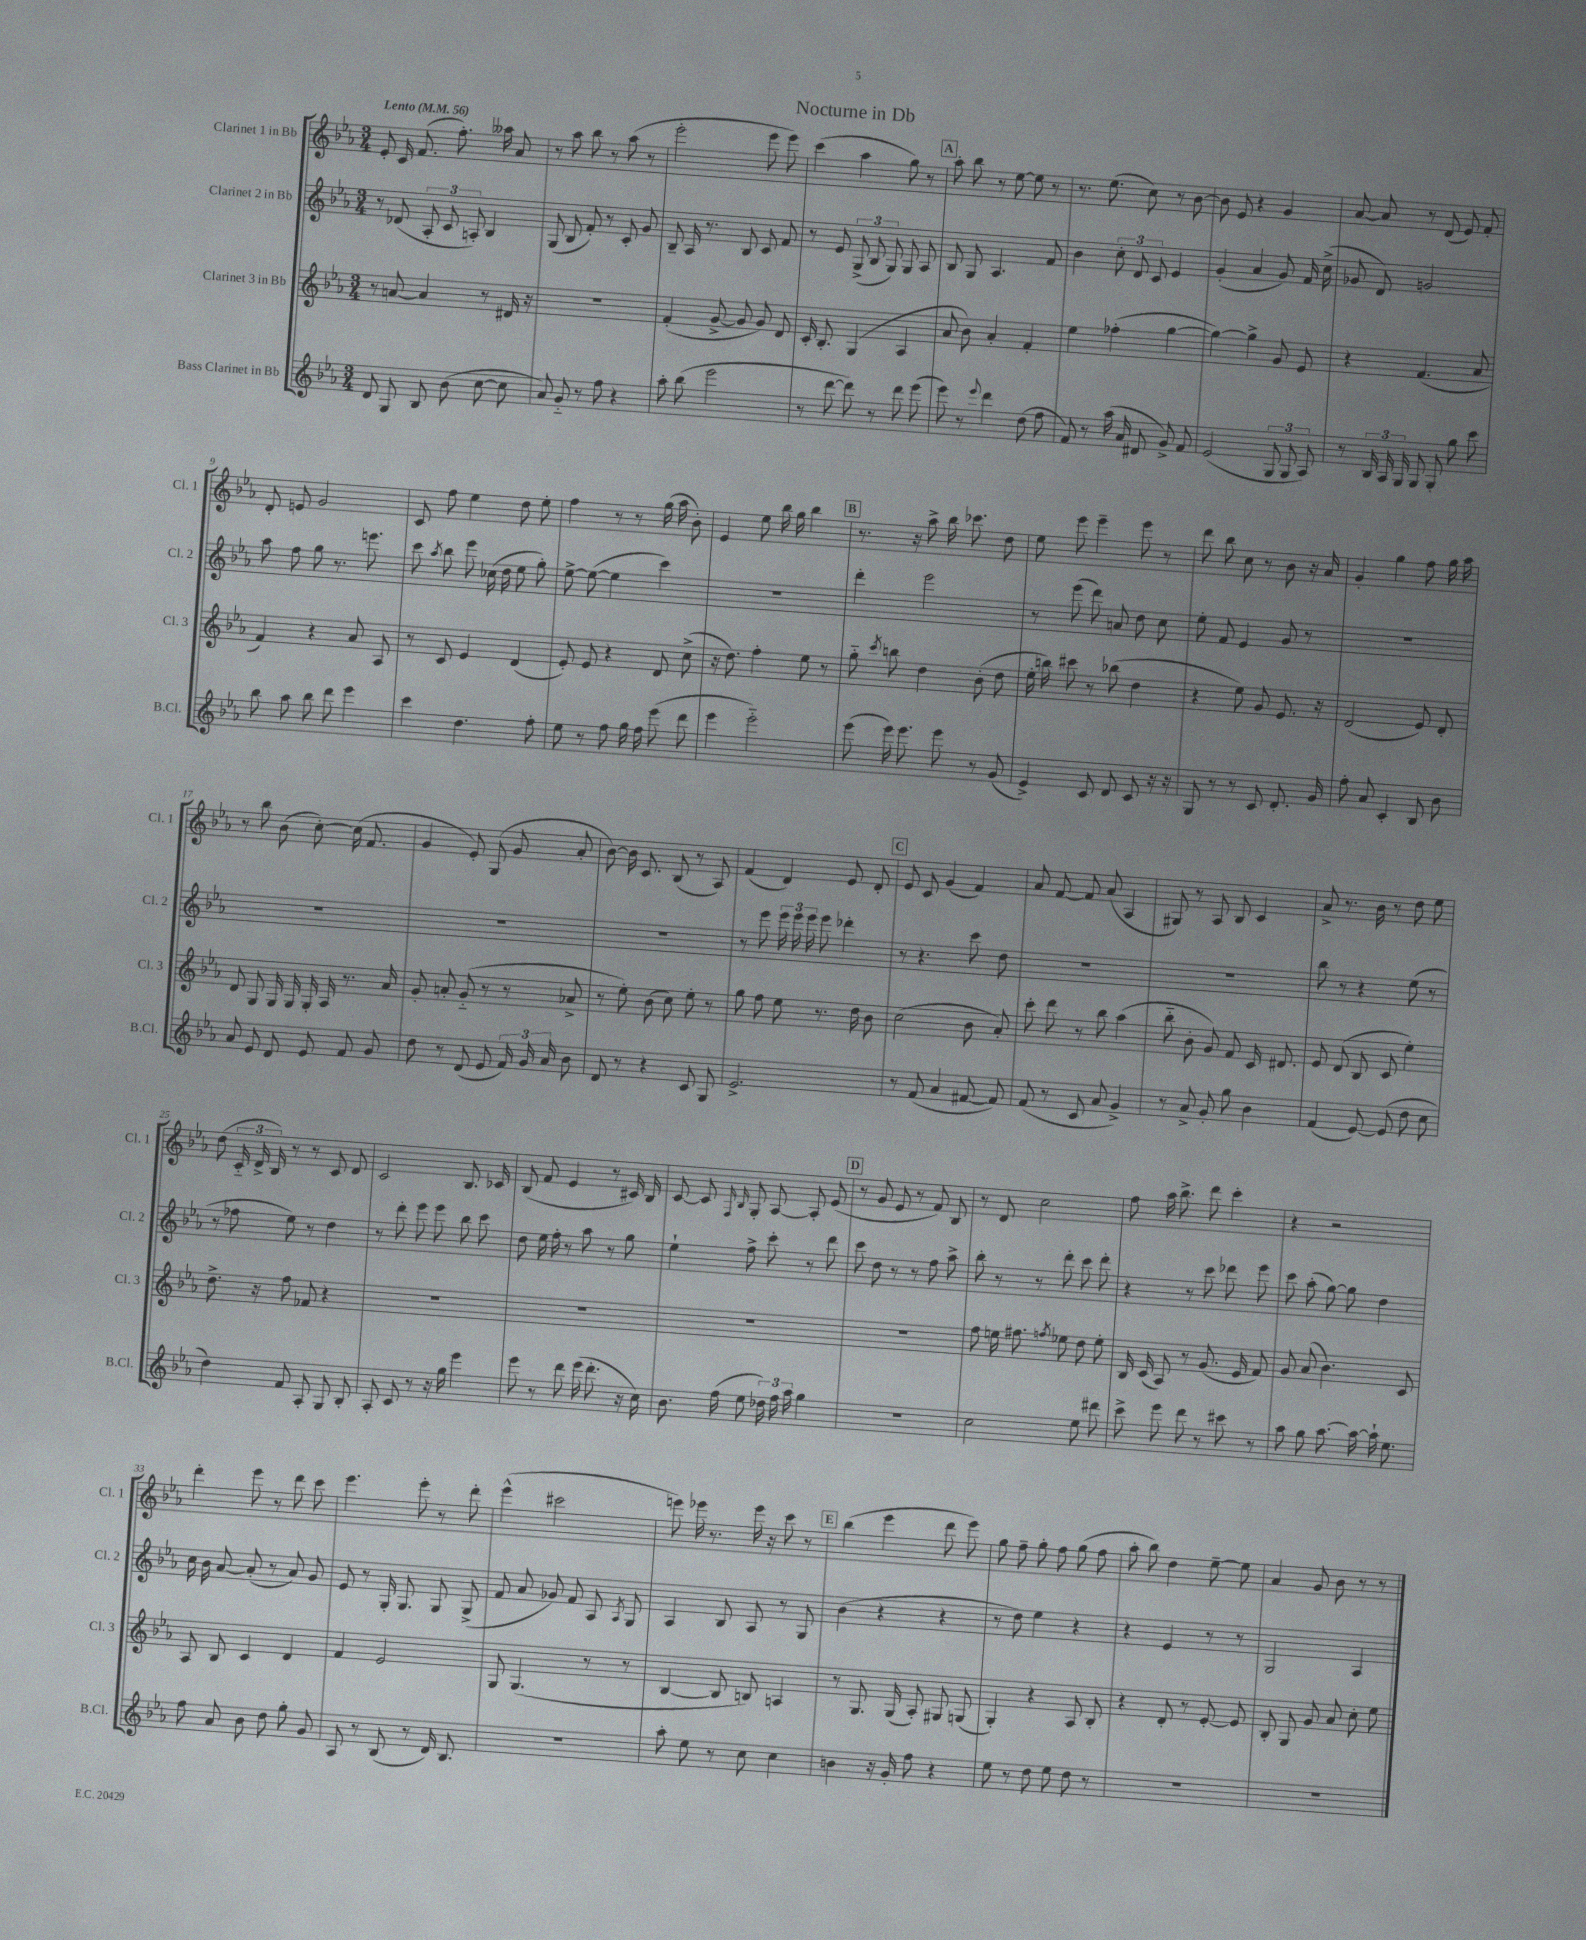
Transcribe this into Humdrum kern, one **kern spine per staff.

**kern	**kern	**kern	**kern
*staff4	*staff3	*staff2	*staff1
*clefG2	*clefG2	*clefG2	*clefG2
*k[b-e-a-]	*k[b-e-a-]	*k[b-e-a-]	*k[b-e-a-]
*M3/4	*M3/4	*M3/4	*M3/4
*MM56	*MM56	*MM56	*MM56
8d/	8r	8r	8e-'/
8G/	[8a/	(8d-/	16c/
.	.	.	(8.f/
8B-/	4a/]	12A-'/	.
.	.	12c/	.
(8b-\	.	.	8.ff'\)
.	.	12A'/)	.
[8cc\	8r	4B-/	.
.	.	.	16aa--\
8cc\]	16d#/	.	8a-/
.	16r	.	.
=	=	=	=
8a-/)	2.r	(8G/	8r
8g'~/	.	8B-/	8aa-\
8r	.	8f'/)	8bb-\
8ff\	.	8r	8r
4r	.	8c'/	(8aa-\
.	.	8g/	8r
=	=	=	=
8aa-'\	(4f'/	8B-~/	2eee-'\
(8bb-\	.	16A-/	.
.	.	8.r	.
2eee-\	[8g^/	.	.
.	8g/]	8B-/	.
.	8g/)	8c/	8eee-\
.	8d/	8f/	8eee-\)
=	=	=	=
8r	16c'/	8r	(4ccc\
.	8.B-'/	.	.
[8ddd\	.	8e-/	.
8ddd\])	(4G/	(12G^/	4aa-\
.	.	12B-/	.
8r	.	.	.
.	.	12G/)	.
8ddd\	4A-/	8G/	8gg\)
(8eee-\	.	8A-/	8r
=	=	=	=
8eee-\)	8a-/	8B-/	8aa-'\
8r	8b-\)	8G/	8bb-\
8qqeee-/	.	.	.
4ddd\	4a-'/	4.A-/	8r
.	.	.	[8ee-\
(8dd\	4f'/	.	8ee-\]
8ff\	.	8f/	8r
=	=	=	=
8f/)	4ee-\	4b-\	8.r
8r	.	.	.
.	.	.	(8.ee-\
(16aa-\	(4ff-'\	12cc'\	.
16a-/	.	.	.
.	.	12d/	.
8d#/	.	.	8cc\)
.	.	12c/	.
8g^/)	[4gg\	4e-/	8r
8f/	.	.	[8b-\
=	=	=	=
(2e-/	4gg\_)	(4g'/	8b-\]
.	.	.	8e-/
.	4gg^\]	4a-/	4r
12G/	8g/	8g/)	4g/
12G/	.	.	.
.	8e-/	16f/	.
12A-/)	.	.	.
.	.	(16cc^\	.
=	=	=	=
8r	4r	8g-/	[8a-/
24B-/	.	8d/)	8a-/]
24A-/	.	.	.
24G/	.	.	.
8G/	(4.f/	2g/	8r
8G'/	.	.	(8d/
8gg\	.	.	8e-/)
8ccc\	8a-/	.	8f'/
=	=	=	=
8bb-\	4f/)	8aa-\	8d'/
8aa-\	.	8ff\	8e/
8bb-\	4r	8gg\	2g/
8ddd\	.	8.r	.
4eee-\	8a-/	.	.
.	.	8.eee\	.
.	8A-/	.	.
=	=	=	=
4ccc\	8r	8ccc\	8c/
.	.	8qaa-/	.
.	8c/	8bb-\	8ff\
4.dd\	4e-/	8eee-\	4ee-\
.	.	(16cc-\	.
.	.	16dd\	.
.	(4d/	8ee-\	8dd\
8ff'\	.	8gg'\)	8ee-'\
=	=	=	=
8ee-\	8e-'/)	[8ee-^\	4ff\
8r	8e-/	(8ee-\_	.
8ff\	4r	4ee-\]	8r
16gg\	.	.	8r
16ff\	.	.	.
(8eee-\	8d/	4ccc\)	(16gg\
.	.	.	16aa-\
8ddd\	(8cc^\	.	8b-'\)
=	=	=	=
4eee-\	16r	2.r	4e-/
.	8.dd\)	.	.
2eee-'~\)	4ff'\	.	8ee-\
.	.	.	16bb-\
.	.	.	16gg\
.	8ee-\	.	4bb-\
.	8r	.	.
=	=	=	=
(8eee-\	8gg'~\	4ddd'\	8.r
.	8qccc/	.	.
16eee-\)	8bb\	.	.
8.eee-\	.	.	16r
.	4dd\	2eee-\	8aa-^\
8eee-\	.	.	16bb-\
.	.	.	8.ccc-\
8r	(8b-'\	.	.
(8g/	8dd\	.	8dd\
=	=	=	=
4e-^/)	16ee-'\	8r	8ee-\
.	16bb\)	.	.
.	8ccc#\	(8eee-\	8eee-\
8c/	8r	8ddd\)	4eee-~\
8d/	(8bb-\	8a/	.
8c/	4dd\	8dd\	8eee-\
16r	.	8cc\	8r
16r	.	.	.
=	=	=	=
8G/	4r	8ee-'\	8ddd\
8r	.	8f/	8bb-\
8r	8ee-\)	4e-/	8cc\
8c/	8g/	.	8r
8.d'/	8.e-/	8g/	8b-\
.	.	8r	16r
16g/	16r	.	16a-/
=	=	=	=
8ff'\	(2d/	2.r	4g'/
8a-/	.	.	.
4c'/	.	.	4gg\
8B-/	8e-/)	.	8ff\
8b-\	8d'/	.	16gg\
.	.	.	16aa-\
=	=	=	=
8a-/	8d/	2.r	8r
8e-/	8G/	.	8bb-\
8d/	16G/	.	(8b-\
.	16G/	.	.
8e-/	16G'/	.	[8cc'\)
.	16A-/	.	.
8f/	8.r	.	(16cc\]
.	.	.	8.f/
8g/	.	.	.
.	16a-/	.	.
=	=	=	=
8dd\	8g'/	2.r	4g/
8r	8a'/	.	.
(8d/	(8g'~/	.	8e-'/)
8e-/	8r	.	(8G/
24f/)	8r	.	8g/
24g/	.	.	.
24a-/	.	.	.
8b-\	8a-^/	.	8a-'/
=	=	=	=
8d/	8r	2.r	[8b-\)
8r	8ee-'\)	.	16b-\]
.	.	.	8.c/
4r	(8b-\	.	.
.	8cc\)	.	(8B-/
8c/	8ee-'\	.	8r
8G/	8r	.	8A-/)
=	=	=	=
2.e-^/	8gg\	8r	(4f/
.	8ff\	8eee-\	.
.	8ee-\	24eee-\	4d/)
.	.	24eee-\	.
.	.	24eee-\	.
.	8.r	8eee-\	.
.	.	4ddd-'\	8e-/
.	16dd\	.	.
.	8b-\	.	8d'/
=	=	=	=
8r	(2cc\	8r	8e-/
(8f/	.	4.r	8c/
4a-/	.	.	(4g/
[8f#/	8b-\	8ccc\	4f/)
8f#/])	8a-'/)	8dd\	.
=	=	=	=
(8f/	8ccc'\	2.r	8a-/
8r	8ddd\	.	[8f/
8c/	8r	.	8f/]
8a-/	8bb-\	.	(8a-/
4g^/)	(4aa-\	.	4A-/
=	=	=	=
8r	8bb-'~\	2.r	8G#/)
8a-^/	8b-'\	.	8r
8g'/	8g/)	.	8A-/
8gg\	8f/	.	8B-/
4b-\	16c/	.	4c/
.	8.d#/	.	.
=	=	=	=
(4f/	8e-/	8bb-\	8a-^/
.	(8d/	8r	8.r
[8e-/)	8B-/	4r	.
.	.	.	16b-\
(8e-/]	8c/	.	8r
8dd\	4ee-'\)	(8ee-\	8dd\
8cc\	.	8r	8ee-\
=	=	=	=
4dd\)	8.dd^\	8r	(8dd\
.	.	8ff-\	24c'~/
.	.	.	24d^/
.	16r	.	.
.	.	.	24B-/)
8f/	8ff\	8ee-\)	8r
8A-'/	8f-/	8r	8r
8G/	4r	4dd\	8c/
8B-'/	.	.	8d/
=	=	=	=
8A-'/	2.r	8r	2c/
8c/	.	8ddd'\	.
8r	.	8eee-\	.
16r	.	8eee-\	.
16gg\	.	.	.
4eee-\	.	8bb-\	8.B-/
.	.	8ccc\	.
.	.	.	16c-/
=	=	=	=
8eee-\	2.r	8dd\	(8B-/
8r	.	16ee-\	8f/
.	.	16ff'\	.
8ddd\	.	8r	4e-/
(16eee-\	.	8aa-\	.
8.ddd'\	.	.	.
.	.	8r	8r
16r	.	8gg\	16c#/)
16cc\)	.	.	16B-/
=	=	=	=
8.b-\	2.r	4ee-`\	[8c/
.	.	.	8c/]
(16ff\	.	.	.
.	.	.	16qqF/
.	.	.	16qqB-/
8ee-\	.	8ff^\	8G'/
24dd-\)	.	8ccc'\	[8A-/
24ff\	.	.	.
24aa-\	.	.	.
4gg\	.	8r	8A-'/]
.	.	8ddd\	(8e-/
=	=	=	=
2.r	2.r	8ccc\	8r
.	.	8dd\	8g/
.	.	8r	8e-/
.	.	8r	8r
.	.	8ff\	8f/)
.	.	8aa-^\	8B-/
=	=	=	=
2cc\	8ff\	8bb-'\	8r
.	16ee\	8r	8d/
.	8.ff#\	.	.
.	.	8r	2cc\
.	8qff/	.	.
.	8ee-\	8ddd'\	.
8ee-\	8dd\	8ccc\	.
8ddd#\	8ee-'\	8ddd'\	.
=	=	=	=
8ccc^\	16B-/	4r	8ff\
.	(16c/	.	.
8eee-\	8A-/)	.	16aa-\
.	.	.	8.bb-^\
8ddd\	8r	8r	.
8r	(8.g/	8ccc\	8ddd\
8ccc#\	.	8ddd-\	4ccc'\
.	16e-/	.	.
8r	8f/)	8eee-\	.
=	=	=	=
8aa-\	8g/	8ccc\	4r
8gg\	(8a-/	(8aa-'\	.
[8.aa-\	4.b-\)	[8gg\)	2r
.	.	8gg\]	.
16aa-\_	.	.	.
16aa-`\]	.	4dd\	.
8.ee-\	.	.	.
.	8c/	.	.
=	=	=	=
8ff\	8A-/	16cc\	4ddd'\
.	.	16b-\	.
8a-/	8B-/	[8a-/	.
8b-\	4c/	(8a-'/]	8eee-\
8dd\	.	8r	8r
8gg'\	4d/	8a-/)	8ddd\
8g/	.	8g/	8ccc\
=	=	=	=
8A-/	4f/	8e-/	4.eee-\
8r	.	8r	.
(8B-/	2e-/	16G'/	.
.	.	8.G/	.
8r	.	.	8eee-'\
16d/)	.	8G/	8r
8.B-/	.	.	.
.	.	(8G^/	8ddd'\
=	=	=	=
2.r	8G/	8f/	(4eee-^^\
.	(4.G/	8a-/	.
.	.	8g-/)	2ccc#\
.	.	8f/	.
.	8r	8A-/	.
.	.	8qA-/	.
.	8r	8G/	.
=	=	=	=
8aa-'\	[4B-/	4A-/	8eee\)
8ee-\	.	.	16eee-\
.	.	.	8.r
8r	8B-/]	8B-/	.
8cc\	8B/)	8A-/	16eee-\
.	.	.	16r
4cc\	4A/	8r	8ccc\
.	.	8G/	8r
=	=	=	=
4b\	8r	(4b-\	(4bb-\
.	8.G/	.	.
16r	.	4r	4eee-\
16g'/	(16G/	.	.
8ff\	8A-'/)	.	.
4r	8G#/	4r	8ddd\
.	(8G/	.	8eee-\)
=	=	=	=
8ee-\	4G'/)	8r	8gg\
8r	.	8dd\)	8ff~\
8dd\	4r	4ee-\	8gg'\
8ee-\	.	.	8ff\
8dd\	8A-/	4r	(8gg\
8r	8B-'/	.	8ff\
=	=	=	=
2.r	4r	4r	8aa-'\
.	.	.	8bb-\)
.	8d'/	4e-/	4dd\
.	8r	.	.
.	[8e-'/	8r	[8ee-~\
.	8e-/]	8r	8ee-\]
=	=	=	=
2.r	8B-'/	2G/	4a-/
.	8G/	.	.
.	8g/	.	8g/
.	8a-/	.	8b-\
.	8cc'\	4A-/	8r
.	8ee-\	.	8r
==	==	==	==
*-	*-	*-	*-
